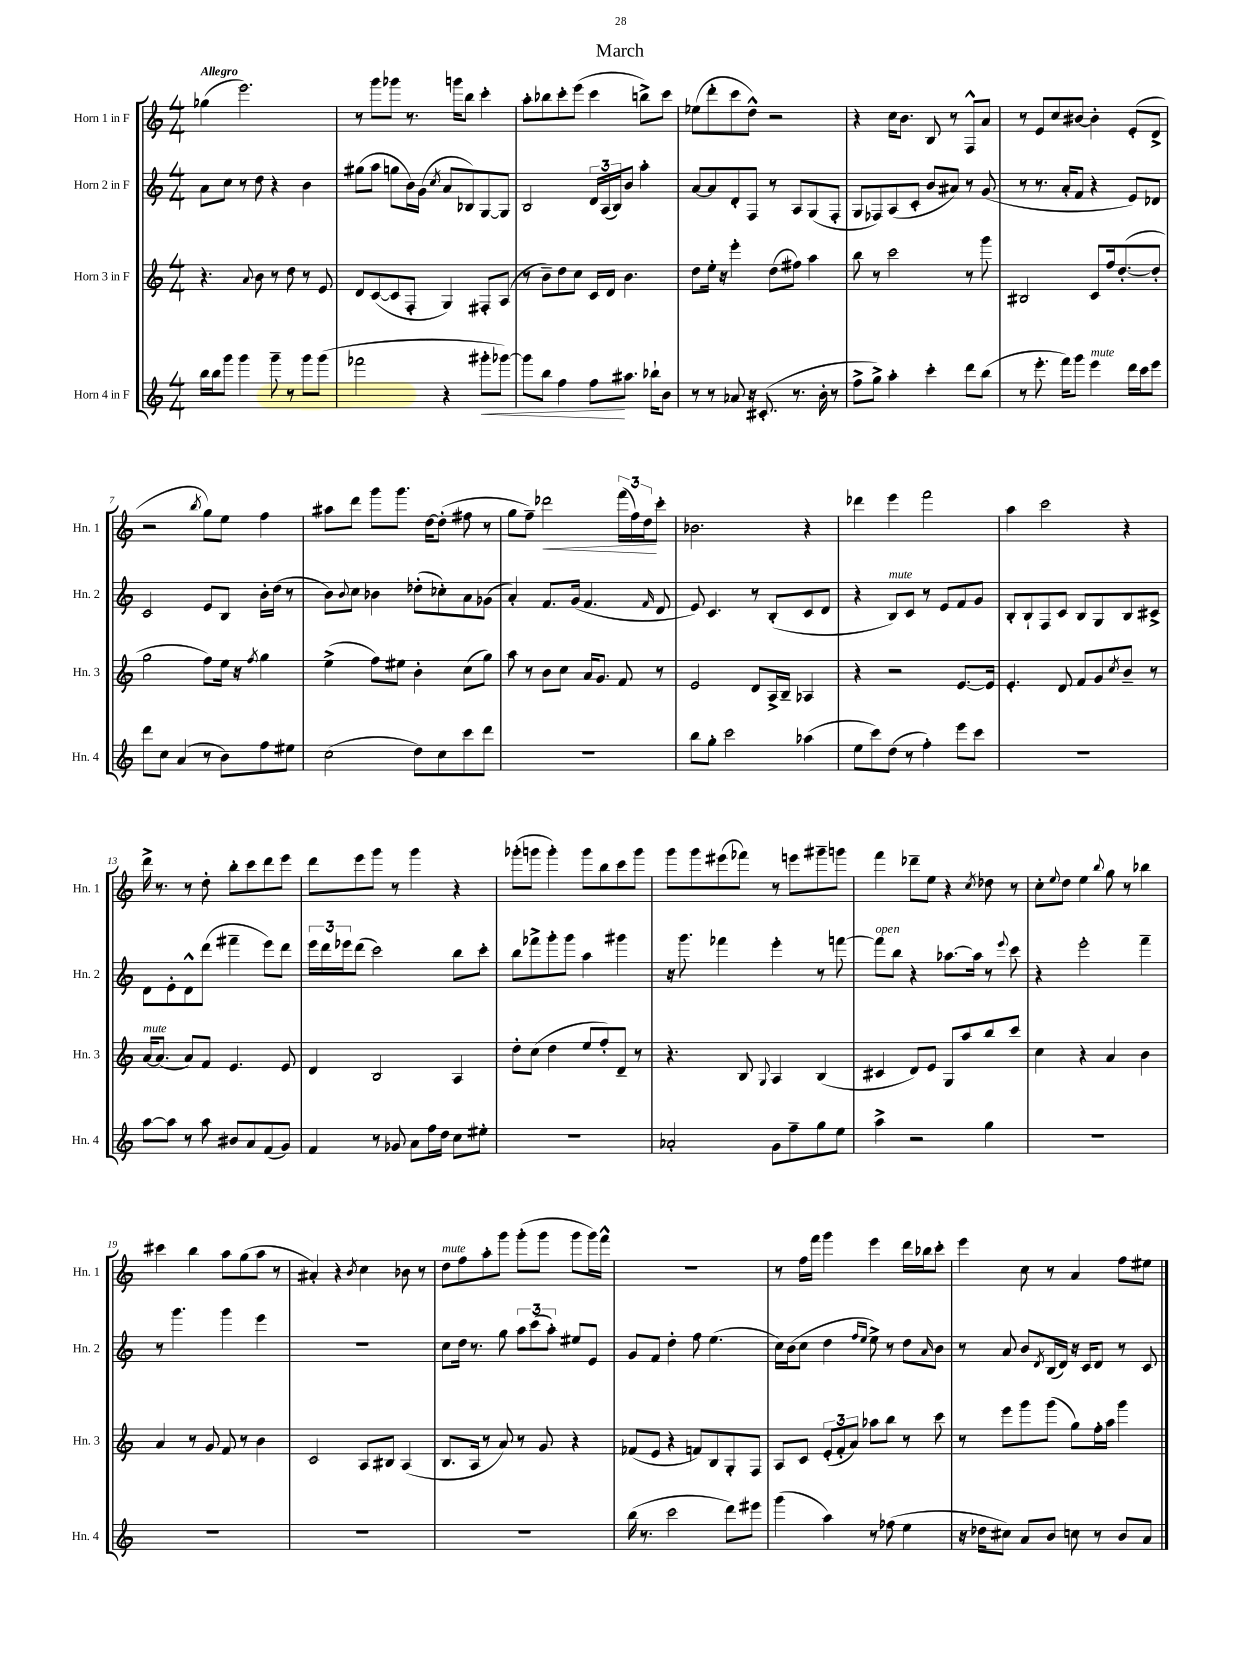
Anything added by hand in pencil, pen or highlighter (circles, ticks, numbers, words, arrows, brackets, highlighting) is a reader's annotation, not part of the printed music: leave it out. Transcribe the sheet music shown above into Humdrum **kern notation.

**kern	**dynam	**kern	**kern	**kern	**dynam
*part4	*part4	*part3	*part2	*part1	*part1
*staff4	*staff4	*staff3	*staff2	*staff1	*staff1
*I"Horn 4 in F	*	*I"Horn 3 in F	*I"Horn 2 in F	*I"Horn 1 in F	*
*I'Hn. 4	*	*I'Hn. 3	*I'Hn. 2	*I'Hn. 1	*
*clefG2	*	*clefG2	*clefG2	*clefG2	*
*k[]	*	*k[]	*k[]	*k[]	*
*M4/4	*	*M4/4	*M4/4	*M4/4	*
=1	=1	=1	=1	=1	=1
!	!	!	!	!LO:TX:a:B:t=Allegro	!
16bb\LL	.	4.r	8a\L	(4gg-X\	.
16bb\J	.	.	.	.	.
8ggg\J	.	.	8cc\J	.	.
4ggg\	.	.	8r	2.eee\)	.
.	.	8qqa/	.	.	.
.	.	8b\	8dd\	.	.
8ggg~\	.	8r	4r	.	.
8r	.	8dd\	.	.	.
8ggg\L	.	8r	4b\	.	.
(8ggg\J	.	8e/	.	.	.
=2	=2	=2	=2	=2	=2
2fff-X\	.	8d/L	(8gg#X\L	8r	.
.	.	([8c/	8aa\J	8ggg\L	.
.	.	8c/]	8ggn\L	8ggg-X\J	.
.	.	8F'/J	16b\L)	8.r	.
.	.	.	(16g\JJ	.	.
.	.	.	8qcc/	.	.
4r	.	4G/)	8a/L	.	.
.	.	.	.	16gggn\KL	.
.	.	.	8B-X/)	8bb\J	.
!	!LO:HP:b	!	!	!	!
8ggg#X'\L	<	8F#X'/L	[8G/	4ccc'\	.
[8ggg-X\J)	.	(8A/J	8G/J]	.	.
=3	=3	=3	=3	=3	=3
8ggg-\L]	.	8r	2B/	8aa'\L	.
8bb\J	.	8b~\L)	.	8bb-X\	.
4ff\	.	8dd\	.	8ccc'\	.
.	.	8cc\J	.	(8eee\J	.
8ff\L	.	16c/LL	24d/LL	4ccc\	.
.	.	.	(24A/	.	.
.	.	16d/JJ	.	.	.
.	.	.	24B/J)	.	.
8.aa#X\J	[	4.b\	8b/J	.	.
.	.	.	4aa'\	8bbn^\L)	.
16bb-X`\KL	.	.	.	.	.
8b\J	.	.	.	8ccc\J	.
=4	=4	=4	=4	=4	=4
8r	.	8dd\L	[8a/L	(8ee-X\L	.
8r	.	16ee'\Jk	8a/]	8ddd'\	.
.	.	16r	.	.	.
8a-X/	.	4eee'\	8d'/	8ccc\	.
16r	.	.	8F/J	8dd^^\J)	.
(8.c#X'/	.	.	.	.	.
.	.	(8dd\L	8r	2r	.
8.r	.	8ff#X\J)	8A/L	.	.
.	.	4aa\	(8G/	.	.
16b'\	.	.	.	.	.
8r	.	.	8F'/J	.	.
=5	=5	=5	=5	=5	=5
8ff^\L	.	8bb\	8G/L	4r	.
8gg^\J)	.	8r	8F-X/)	.	.
4aa'\	.	2ccc\	(8A/	16cc\KL	.
.	.	.	.	8.b\J	.
.	.	.	8c'/J	.	.
4ccc'\	.	.	8b/L	8B/	.
.	.	.	8a#X/J)	8r	.
8ddd\L	.	8r	8r	8F^^/L	.
(8bb\J	.	8ggg\	(8g/	8a/J	.
=6	=6	=6	=6	=6	=6
8r	.	2B#X/	8r	8r	.
8.eee'\	.	.	8.r	8e/L	.
.	.	.	.	8cc/	.
16fff\KL)	.	.	16a'/KL	.	.
8ggg\J	.	.	8f/J	[8b#X/J	.
!LO:TX:a:i:t=mute	!	!	!	!	!
4eee\	.	8c/L	4r	4b#'\]	.
.	.	16ff/k	.	.	.
.	.	([8.dd'/	.	.	.
16ddd\LL	.	.	8e/L)	(8e'/L	.
16ccc\J	.	.	.	.	.
8eee\J	.	8dd'/J]	8d-X/J	8d^/J	.
!!LO:LB:g=z
=7	=7	=7	=7	=7	=7
8ddd\L	.	2gg\	2c/	2r	.
8cc\J	.	.	.	.	.
(4a/	.	.	.	.	.
.	.	.	.	8qbb/	.
8r	.	8ff\L)	8e/L	8gg\L)	.
8b\L)	.	16ee\Jk	8B/J	8ee\J	.
.	.	16r	.	.	.
.	.	8qff/	.	.	.
8ff\	.	4gg\	16b'\LL	4ff\	.
.	.	.	(16dd\JJ	.	.
8ee#X\J	.	.	8r	.	.
=8	=8	=8	=8	=8	=8
(2cc\	.	(4ee^\	8b\L)	8aa#X\L	.
.	.	.	8qqb/	.	.
.	.	.	8cc\J	8ddd\J	.
.	.	8ff\L)	4b-X\	8ggg\L	.
.	.	8ee#X\J	.	8.ggg\J	.
8dd\L)	.	4b'\	(8dd-X'\L	.	.
.	.	.	.	[16dd\KL	.
8cc\	.	.	8cc-X'\)	(8dd'\J]	.
8ccc\	.	(8cc\L	8a\	8ff#X\	.
8ddd\J	.	8gg\J)	(8g-X\J	8r	.
=9	=9	=9	=9	=9	=9
1r	.	8aa\	4a'/)	8gg\L	.
.	.	8r	.	8ff~\J)	.
!	!	!	!	!	!LO:HP:b
.	.	8b\L	8.f/L	2ddd-X\	<
.	.	8cc\J	.	.	.
.	.	.	(16g/Jk	.	.
.	.	16a/KL	4.f/	.	.
.	.	8.g/J	.	.	.
.	.	8f/	.	(24fff\LL	.
.	.	.	.	24ff\)	.
.	.	.	.	24dd\J	.
.	.	.	16qqf/	.	.
.	.	8r	8d/	8ccc'\J	[
=10	=10	=10	=10	=10	=10
8bb\L	.	2e/	8e/)	2.b-X\	.
8gg'\J	.	.	4.c/	.	.
2ccc\	.	.	.	.	.
.	.	8d/L	8r	.	.
.	.	16A^/L	(8B'/L	.	.
.	.	16B~/JJ	.	.	.
(4aa-X\	.	4A-X/	8c/	4r	.
.	.	.	8d/J	.	.
=11	=11	=11	=11	=11	=11
8ee\L	.	4r	4r	4ddd-X\	.
8ccc\)	.	.	.	.	.
!	!	!	!LO:TX:a:i:t=mute	!	!
(8dd\J	.	2r	8B/L)	4eee\	.
8r	.	.	8c/J	.	.
4ff'\)	.	.	8r	2fff\	.
.	.	.	8e/L	.	.
8eee\L	.	[8.e/L	8f/	.	.
8ccc\J	.	.	8g/J	.	.
.	.	16e/Jk]	.	.	.
=12	=12	=12	=12	=12	=12
1r	.	4.e'/	8B'/L	4aa\	.
.	.	.	8B`/	.	.
.	.	.	8F/	2ccc\	.
.	.	8d/	8c/J	.	.
.	.	8f/L	8B/L	.	.
.	.	8g/	8G/	.	.
.	.	8qcc/	.	.	.
.	.	8b~/J	8B/	4r	.
.	.	8r	8c#X^/J	.	.
!!LO:LB:g=z
=13	=13	=13	=13	=13	=13
!	!	!LO:TX:a:i:t=mute	!	!	!
[8aa\L	.	[16a/KL	8d\L	16ddd^\	.
.	.	(8.a/J]	.	8.r	.
8aa\J]	.	.	8e'\	.	.
8r	.	8a/L)	8d^^\	8r	.
8aa\	.	8f/J	(8ddd\J	8dd'\	.
8b#X/L	.	4.e/	4fff#X~\	8bb'\L	.
8a/	.	.	.	8ccc\	.
(8f/	.	.	8eee\L)	8ddd\	.
8g/J)	.	8e/	8ddd\J	8eee\J	.
=14	=14	=14	=14	=14	=14
4f/	.	4d/	24eee\LL	8ddd\L	.
.	.	.	24ddd\	.	.
.	.	.	24eee-X\J	.	.
.	.	.	(8ddd\J	8eee\	.
8r	.	2B/	2ccc\)	8ggg\J	.
8g-X/	.	.	.	8r	.
8a\L	.	.	.	4ggg\	.
16ff\L	.	.	.	.	.
16dd\JJ	.	.	.	.	.
8cc\L	.	4A/	8bb\L	4r	.
8ee#X'\J	.	.	8ccc'\J	.	.
=15	=15	=15	=15	=15	=15
1r	.	8dd'\L	8bb\L	(8ggg-X'\L	.
.	.	(8cc\J	8fff-X^\	8gggn\J	.
.	.	4dd\	8ggg'\	4ggg'\)	.
.	.	.	8ggg\J	.	.
.	.	8ee/L	4aa\	8ggg\L	.
.	.	8ff'/)	.	8bb\	.
.	.	8d~/J	4ggg#X\	8ccc\	.
.	.	8r	.	8ggg\J	.
=16	=16	=16	=16	=16	=16
2a-X'/	.	4.r	16r	8ggg\L	.
.	.	.	8.ggg\	.	.
.	.	.	.	8ggg\	.
.	.	.	4fff-X\	(8eee#X\	.
.	.	8B/	.	8fff-X\J)	.
.	.	8qqG/	.	.	.
8g\L	.	4A/	4eee'\	8r	.
8ff~\	.	.	.	8eeen\L	.
8gg\	.	(4B/	8r	8ggg#X~\	.
8ee\J	.	.	[8fffn\	8gggn\J	.
=17	=17	=17	=17	=17	=17
!	!	!	!LO:TX:a:i:t=open	!	!
4aa^\	.	4c#X/	8fff\L]	4fff\	.
.	.	.	8bb\J	.	.
2r	.	8d/L)	4r	8ddd-X~\L	.
.	.	8e/J	.	8ee\J	.
.	.	8G/L	[8.aa-X\L	4r	.
.	.	8aa/	.	.	.
.	.	.	16aa-\Jk]	.	.
.	.	.	.	8qcc/	.
4gg\	.	8bb/	8r	8dd-X\	.
.	.	.	8qqeee/	.	.
.	.	8ccc/J	8ccc\	8r	.
=18	=18	=18	=18	=18	=18
1r	.	4cc\	4r	8cc'\L	.
.	.	.	.	8qqee/	.
.	.	.	.	8dd\J	.
.	.	4r	2eee'\	4ee\	.
.	.	.	.	8qqbb/	.
.	.	4a/	.	8gg\	.
.	.	.	.	8r	.
.	.	4b\	4fff~\	4bb-X\	.
!!LO:LB:g=z
=19	=19	=19	=19	=19	=19
1r	.	4a/	8r	4ccc#X\	.
.	.	.	4.ggg\	.	.
.	.	8r	.	4bb\	.
.	.	8g/	.	.	.
.	.	8f/	4ggg\	8aa\L	.
.	.	8r	.	(8gg\	.
.	.	4b\	4eee\	8aa\J	.
.	.	.	.	8r	.
=20	=20	=20	=20	=20	=20
1r	.	2c/	1r	4a#X'/)	.
.	.	.	.	4r	.
.	.	.	.	8qb/	.
.	.	8A/L	.	4cc\	.
.	.	8B#X/J	.	.	.
.	.	(4A/	.	8b-X\	.
.	.	.	.	8r	.
=21	=21	=21	=21	=21	=21
!	!	!	!	!LO:TX:a:i:t=mute	!
1r	.	8.B/L	8cc\L	8dd\L	.
.	.	.	16dd\Jk	8ff\	.
.	.	16A/Jk	8.r	.	.
.	.	8r	.	8aa'\	.
.	.	8a/)	8gg\	8ggg\J	.
.	.	8r	12aa\L	(8ggg'\L	.
.	.	.	(12ccc\	.	.
.	.	8g/	.	8ggg\J	.
.	.	.	12aa'\J)	.	.
.	.	4r	8ee#X/L	8ggg\L	.
.	.	.	8e/J	16ggg\L)	.
.	.	.	.	16fff^^\JJ	.
=22	=22	=22	=22	=22	=22
(16bb\	.	(8f-X/L	8g/L	1r	.
8.r	.	.	.	.	.
.	.	8e/J	8f/J	.	.
2ccc\	.	4r	4dd'\	.	.
.	.	8fn/L)	8ff\	.	.
.	.	8B/	(4.ee\	.	.
8ddd\L)	.	8G'/	.	.	.
8eee#X\J	.	8F/J	.	.	.
=23	=23	=23	=23	=23	=23
(4ggg\	.	8A/L	16cc\LL)	8r	.
.	.	.	(16b\J	.	.
.	.	8c/J	8cc\J	16ff\LL	.
.	.	.	.	16fff\JJ	.
4aa\)	.	(12e'/L	4dd\	4ggg\	.
.	.	12f'/	.	.	.
.	.	12a/J)	.	.	.
.	.	.	16qqff/LL	.	.
.	.	.	16qqee/JJ	.	.
8r	.	8aa-X\L	8ee^\)	4eee\	.
(8ff-X\	.	8bb\J	8r	.	.
4ee\	.	8r	8dd\L	16ddd\LL	.
.	.	.	.	16bb-X\J	.
.	.	.	16qqa/	.	.
.	.	8ccc\	8b\J	8ccc'\J	.
=24	=24	=24	=24	=24	=24
16r	.	8r	8r	4eee\	.
16dd-X\KL	.	.	.	.	.
8cc#X\J)	.	8eee\L	8a/	.	.
8a/L	.	8ggg\	8b/L	8cc\	.
.	.	.	8qd/	.	.
8b/J	.	(8ggg\J	(16B/L	8r	.
.	.	.	16d/JJ)	.	.
8ccn\	.	8gg\L)	16r	4a/	.
.	.	.	16c/KL	.	.
8r	.	16ff'\L	8d/J	.	.
.	.	16aa\JJ	.	.	.
8b/L	.	4ggg\	8r	8ff\L	.
8a/J	.	.	8c/	8ee#X\J	.
==	==	==	==	==	==
*-	*-	*-	*-	*-	*-
